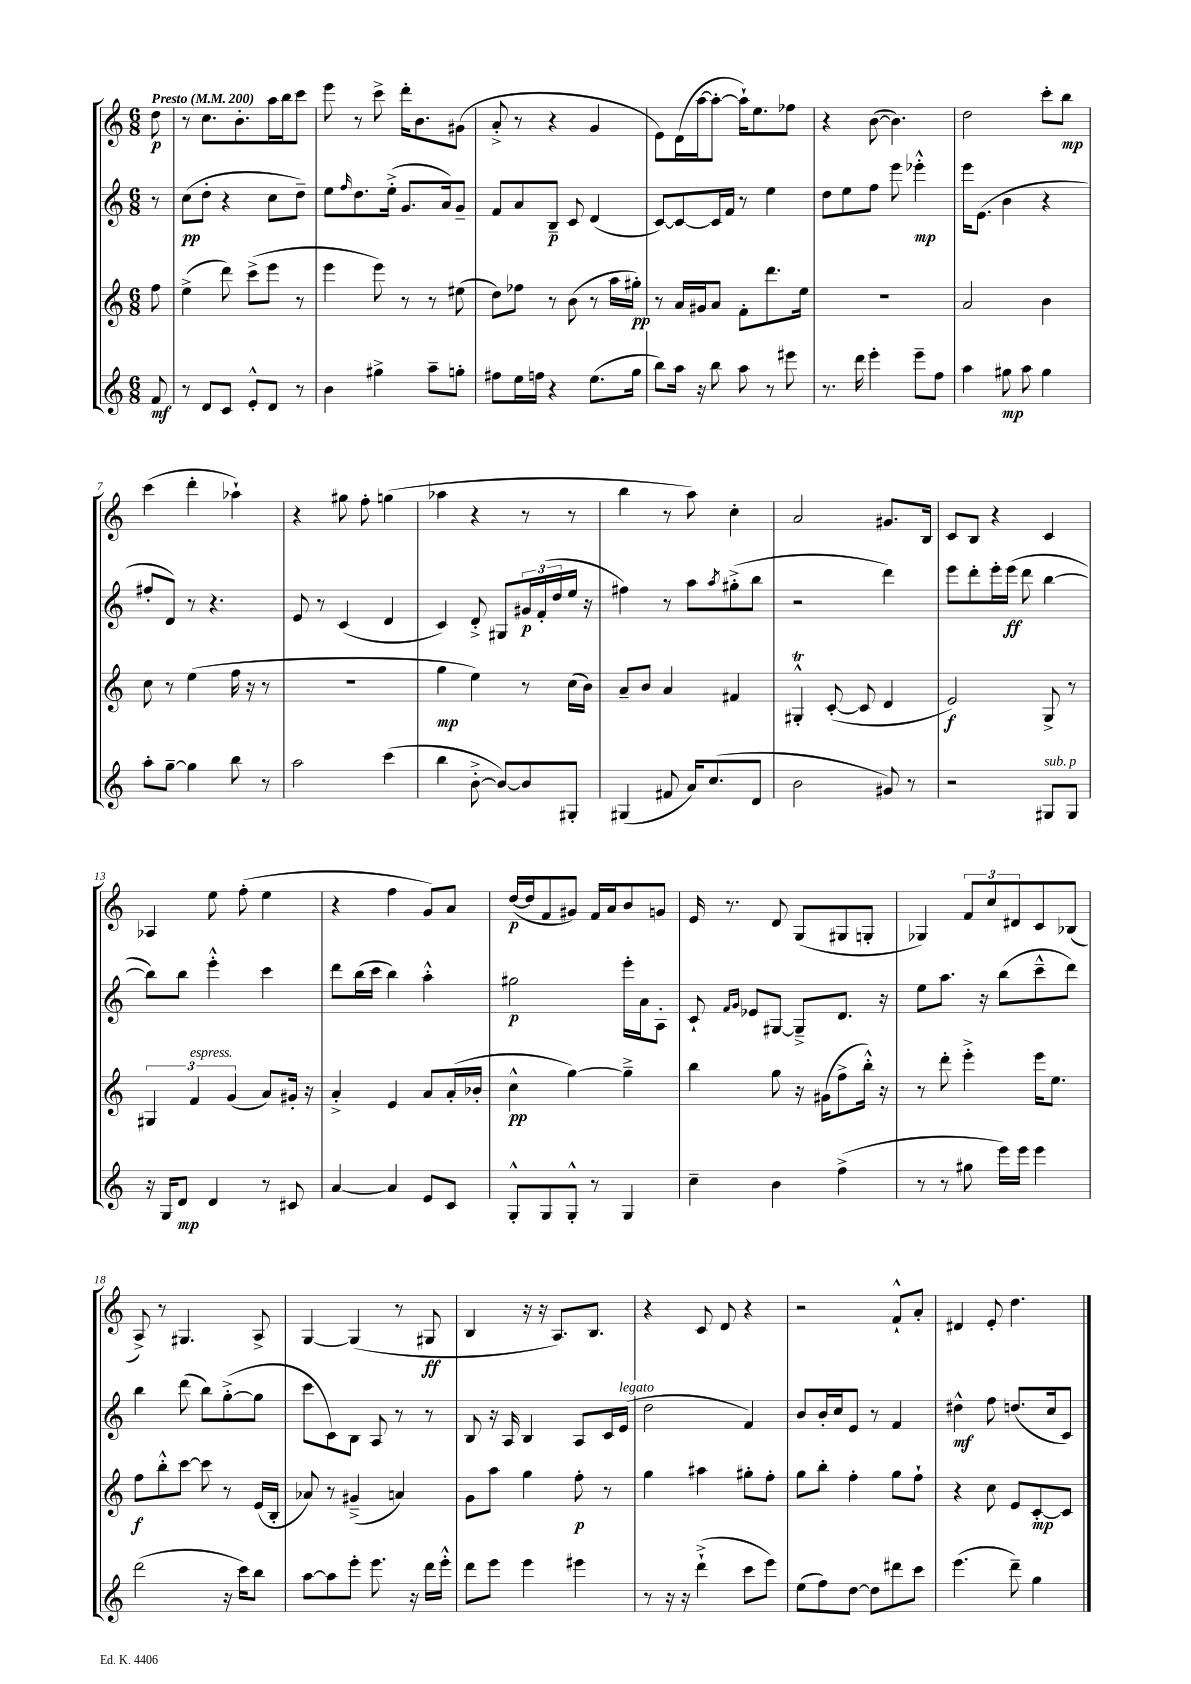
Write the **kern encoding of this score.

**kern	**dynam	**kern	**dynam	**kern	**dynam	**kern	**dynam
*part4	*part4	*part3	*part3	*part2	*part2	*part1	*part1
*staff4	*staff4	*staff3	*staff3	*staff2	*staff2	*staff1	*staff1
*clefG2	*	*clefG2	*	*clefG2	*	*clefG2	*
*k[]	*	*k[]	*	*k[]	*	*k[]	*
*M6/8	*	*M6/8	*	*M6/8	*	*M6/8	*
*MM200	*	*MM200	*	*MM200	*	*MM200	*
=	=	=	=	=	=	=	=
!	!	!	!	!	!	!LO:TX:a:B:t=Presto	!
8f/	mf	8ff\	.	8r	.	8dd\	p
=1	=1	=1	=1	=1	=1	=1	=1
8r	.	(4ee^\	.	(8cc\L	pp	8r	.
8d/L	.	.	.	8dd'\J	.	8.cc\L	.
8c/J	.	8ddd\)	.	4r	.	.	.
.	.	.	.	.	.	8.b'\	.
8e'^^/L	.	(8ccc^\L	.	.	.	.	.
8d/J	.	8eee\J	.	8cc\L	.	16aa\L	.
.	.	.	.	.	.	16bb\J	.
8r	.	8r	.	8dd~\J)	.	8ccc\J	.
=2	=2	=2	=2	=2	=2	=2	=2
4b\	.	4eee\	.	8ee\L	.	8eee\	.
.	.	.	.	16qqff/	.	.	.
.	.	.	.	8.dd\	.	8r	.
4gg#X^\	.	8eee\)	.	.	.	8ccc^\	.
.	.	.	.	(16ee'^\Jk	.	.	.
.	.	8r	.	8.g/L	.	16ddd'\KL	.
.	.	.	.	.	.	8.b\	.
8aa~\L	.	8r	.	.	.	.	.
.	.	.	.	16a/k)	.	.	.
8ggn'\J	.	(8ee#X\	.	8g~/J	.	(8g#X\J	.
=3	=3	=3	=3	=3	=3	=3	=3
8ff#X\L	.	8dd\L)	.	8f/L	.	8a'^/	.
16ee\L	.	8ff-X\J	.	8a/	.	8r	.
16ffn\JJ	.	.	.	.	.	.	.
4r	.	8r	.	8B~/J	p	4r	.
.	.	(8b\	.	8c/	.	.	.
(8.ee\L	.	8r	.	(4d/	.	4g/	.
.	.	16aa\LL	.	.	.	.	.
16gg\Jk	.	16gg#X'\JJ)	pp	.	.	.	.
=4	=4	=4	=4	=4	=4	=4	=4
8bb\L)	.	8r	.	[8c/L)	.	8e\L)	.
16aa\Jk	.	16a/LL	.	8c/_	.	(16d\L	.
16r	.	16g#X/J	.	.	.	[16aa\J	.
8bb\	.	8a/J	.	16c/L]	.	8aa'\J_	.
.	.	.	.	16f/JJ	.	.	.
8aa\	.	8f'\L	.	8r	.	16aa`\KL])	.
.	.	.	.	.	.	8.ee\	.
8r	.	8.ddd\	.	4ee\	.	.	.
8eee#X\	.	.	.	.	.	8ff-X\J	.
.	.	16ee\Jk	.	.	.	.	.
=5	=5	=5	=5	=5	=5	=5	=5
8.r	.	2.r	.	8dd\L	.	4r	.
.	.	.	.	8ee\	.	.	.
16ddd\	.	.	.	.	.	.	.
4eee'\	.	.	.	8ff\J	.	([8b\	.
.	.	.	.	8eee\	.	4.b\])	.
8eee~\L	.	.	.	4eee-X'^^\	mp	.	.
8ff\J	.	.	.	.	.	.	.
=6	=6	=6	=6	=6	=6	=6	=6
4aa\	.	2a/	.	16eee\KL	.	2dd\	.
.	.	.	.	(8.e\J	.	.	.
8gg#X\	mp	.	.	4b\	.	.	.
8aa\	.	.	.	.	.	.	.
4gg#\	.	4b\	.	4r	.	8ccc'\L	.
.	.	.	.	.	.	8bb\J	mp
!!LO:LB:g=z
=7	=7	=7	=7	=7	=7	=7	=7
8aa'\L	.	8cc\	.	8ff#X'/L	.	(4ccc\	.
[8gg~\J	.	8r	.	8d/J)	.	.	.
4gg\]	.	(4ee\	.	8r	.	4ddd'\	.
.	.	.	.	4.r	.	.	.
8bb\	.	16ff\	.	.	.	4aa-X`\)	.
.	.	16r	.	.	.	.	.
8r	.	8r	.	.	.	.	.
=8	=8	=8	=8	=8	=8	=8	=8
2aa\	.	2.r	.	8e/	.	4r	.
.	.	.	.	8r	.	.	.
.	.	.	.	(4c/	.	8gg#X\	.
.	.	.	.	.	.	8ff'\	.
(4ccc\	.	.	.	4d/	.	(4ggn\	.
=9	=9	=9	=9	=9	=9	=9	=9
4bb\	.	4gg\	mp	4c/)	.	4aa-X\	.
[8b'^\	.	4ee\)	.	8d'^/	.	4r	.
8b/L_)	.	.	.	8G#X/L	.	.	.
8b/]	.	8r	.	24g#X/L	p	8r	.
.	.	.	.	(24f'/	.	.	.
.	.	.	.	24dd/	.	.	.
8G#X'/J	.	(16cc\LL	.	16ee/JJ	.	8r	.
.	.	16b\JJ)	.	16r	.	.	.
=10	=10	=10	=10	=10	=10	=10	=10
(4G#X/	.	8a~/L	.	4ff#X\)	.	4bb\	.
.	.	8b/J	.	.	.	.	.
8f#X/	.	4a/	.	8r	.	8r	.
16a/KL)	.	.	.	8aa\L	.	8aa\)	.
(8.cc/	.	.	.	.	.	.	.
.	.	.	.	8qaa/	.	.	.
.	.	4f#X/	.	(8gg#X'^\	.	4cc'\	.
8d/J	.	.	.	8bb\J	.	.	.
=11	=11	=11	=11	=11	=11	=11	=11
2b\	.	4G#Xt'^^/	.	2r	.	2a/	.
.	.	([8c'/	.	.	.	.	.
.	.	8c/]	.	.	.	.	.
8g#X/)	.	4d/	.	4ddd\)	.	8.g#X/L	.
8r	.	.	.	.	.	.	.
.	.	.	.	.	.	16B/Jk	.
=12	=12	=12	=12	=12	=12	=12	=12
2r	.	2e/)	f	8eee\L	.	8c/L	.
.	.	.	.	8ddd'\	.	8B/J	.
.	.	.	.	16eee'\L	.	4r	.
.	.	.	.	(16eee\JJ	ff	.	.
.	.	.	.	8ddd\	.	.	.
!LO:TX:a:i:t=sub. p	!	!	!	!	!	!	!
8G#X/L	.	8G^/	.	[4bb\	.	4c/	.
8G#/J	.	8r	.	.	.	.	.
!!LO:LB:g=z
=13	=13	=13	=13	=13	=13	=13	=13
16r	.	6G#X/	.	8bb\L])	.	4A-X/	.
16G/KL	.	.	.	.	.	.	.
8d/J	mp	.	.	8bb\J	.	.	.
!	!	!LO:TX:a:i:t=espress.	!	!	!	!	!
.	.	6f/	.	.	.	.	.
4d/	.	.	.	4eee'^^\	.	8ee\	.
.	.	(6g/	.	.	.	.	.
.	.	.	.	.	.	(8ff'\	.
8r	.	8a/L)	.	4ccc\	.	4ee\	.
8c#X/	.	16g#X'/Jk	.	.	.	.	.
.	.	16r	.	.	.	.	.
=14	=14	=14	=14	=14	=14	=14	=14
[4a/	.	4a'^/	.	8ddd\L	.	4r	.
.	.	.	.	(16bb\L	.	.	.
.	.	.	.	16ccc\JJ	.	.	.
4a/]	.	4e/	.	4bb\)	.	4ff\	.
8e/L	.	8a/L	.	4aa'^^\	.	8g/L)	.
8c/J	.	(16a'/L	.	.	.	8a/J	.
.	.	16b-X'/JJ	.	.	.	.	.
=15	=15	=15	=15	=15	=15	=15	=15
8G'^^/L	.	4cc^^\	pp	2gg#X\	p	([16dd/LL	p
.	.	.	.	.	.	16dd/J]	.
8G/	.	.	.	.	.	8f/	.
8G'^^/J	.	[4gg\)	.	.	.	8g#X/J)	.
8r	.	.	.	.	.	16f/LL	.
.	.	.	.	.	.	16a/J	.
4G/	.	4gg~^\]	.	16eee'\LL	.	8b/	.
.	.	.	.	16a\J	.	.	.
.	.	.	.	8A'\J	.	8gn/J	.
=16	=16	=16	=16	=16	=16	=16	=16
4cc~\	.	4bb\	.	8c`/	.	16e/	.
.	.	.	.	.	.	8.r	.
.	.	.	.	16qqf/LL	.	.	.
.	.	.	.	16qqg/JJ	.	.	.
.	.	.	.	8e-X/L	.	.	.
4b\	.	8gg\	.	[8G#X/J	.	8d/	.
.	.	16r	.	8G#~^/L]	.	(8G/L	.
.	.	(16g#X\KL	.	.	.	.	.
(4ff^\	.	8ff^\	.	8.d/J	.	8G#X/	.
.	.	16bb'^^\Jk)	.	.	.	8Gn'/J	.
.	.	16r	.	16r	.	.	.
=17	=17	=17	=17	=17	=17	=17	=17
8r	.	8r	.	8ee\L	.	4G-X/)	.
8r	.	8ddd'\	.	8.aa\J	.	.	.
8gg#X\	.	4eee'^\	.	.	.	12f/L	.
.	.	.	.	16r	.	.	.
.	.	.	.	.	.	12cc/	.
16eee\LL)	.	.	.	(8bb\L	.	.	.
.	.	.	.	.	.	12d#X/	.
16eee\JJ	.	.	.	.	.	.	.
4eee\	.	16eee\KL	.	8ccc~^^\	.	8c/	.
.	.	8.ee\J	.	.	.	.	.
.	.	.	.	8ddd\J)	.	(8B-X/J	.
!!LO:LB:g=z
=18	=18	=18	=18	=18	=18	=18	=18
(2ddd\	.	8ff\L	f	4bb\	.	8A^/)	.
.	.	8bb'^^\	.	.	.	8r	.
.	.	[8ccc\J	.	(8ddd\	.	4.G#X/	.
.	.	8ccc\]	.	8bb\L)	.	.	.
16r	.	8r	.	([8gg'^\	.	.	.
16ccc\KL)	.	.	.	.	.	.	.
8bb\J	.	(16e/LL	.	8gg\J]	.	8A^/	.
.	.	16B'/JJ	.	.	.	.	.
=19	=19	=19	=19	=19	=19	=19	=19
[8aa\L	.	8a-X/)	.	8ccc\L	.	[4G/	.
8aa\]	.	8r	.	8c\)	.	.	.
8eee'\J	.	(4g#X~^/	.	8B\J	.	(4G/]	.
8.eee\	.	.	.	8A/	.	.	.
.	.	4an/)	.	8r	.	8r	.
16r	.	.	.	.	.	.	.
16ddd\LL	.	.	.	8r	.	8G#X/	ff
16eee'^^\JJ	.	.	.	.	.	.	.
=20	=20	=20	=20	=20	=20	=20	=20
8ddd\L	.	8g\L	.	8B/	.	4B/	.
8eee\J	.	8aa\J	.	16r	.	.	.
.	.	.	.	16A/	.	.	.
4eee\	.	4gg\	.	4B/	.	16r	.
.	.	.	.	.	.	16r	.
.	.	.	.	.	.	8.A/L)	.
4eee#X\	.	8ff'\	p	8A/L	.	.	.
.	.	.	.	.	.	8.B/J	.
.	.	8r	.	16c/L	.	.	.
!	!	!	!	!LO:TX:a:i:t=legato	!	!	!
.	.	.	.	(16e/JJ	.	.	.
=21	=21	=21	=21	=21	=21	=21	=21
8r	.	4gg\	.	2dd\	.	4r	.
16r	.	.	.	.	.	.	.
16r	.	.	.	.	.	.	.
(4ddd`^\	.	4aa#X\	.	.	.	8c/	.
.	.	.	.	.	.	8d/	.
8ccc\L	.	8gg#X'\L	.	4f/)	.	4r	.
8eee\J)	.	8ff'\J	.	.	.	.	.
=22	=22	=22	=22	=22	=22	=22	=22
(8ee\L	.	8gg\L	.	8b/L	.	2r	.
8ff\)	.	8bb'\J	.	16b'/L	.	.	.
.	.	.	.	16cc/J	.	.	.
[8dd\J	.	4ff'\	.	8e/J	.	.	.
8dd\L]	.	.	.	8r	.	.	.
8ddd#X\	.	8gg\L	.	4f/	.	8f`^^/L	.
8ccc\J	.	8ff`\J	.	.	.	8a'/J	.
=23	=23	=23	=23	=23	=23	=23	=23
(4.eee\	.	4r	.	4dd#X^^\	mf	4d#X/	.
.	.	8cc\	.	8ff\	.	8e'/	.
8ddd~\)	.	8e/L	.	(8.ddn/L	.	4.dd\	.
4gg\	.	[8c'/	mp	.	.	.	.
.	.	.	.	16cc/k	.	.	.
.	.	8c/J]	.	8c/J)	.	.	.
==	==	==	==	==	==	==	==
*-	*-	*-	*-	*-	*-	*-	*-
